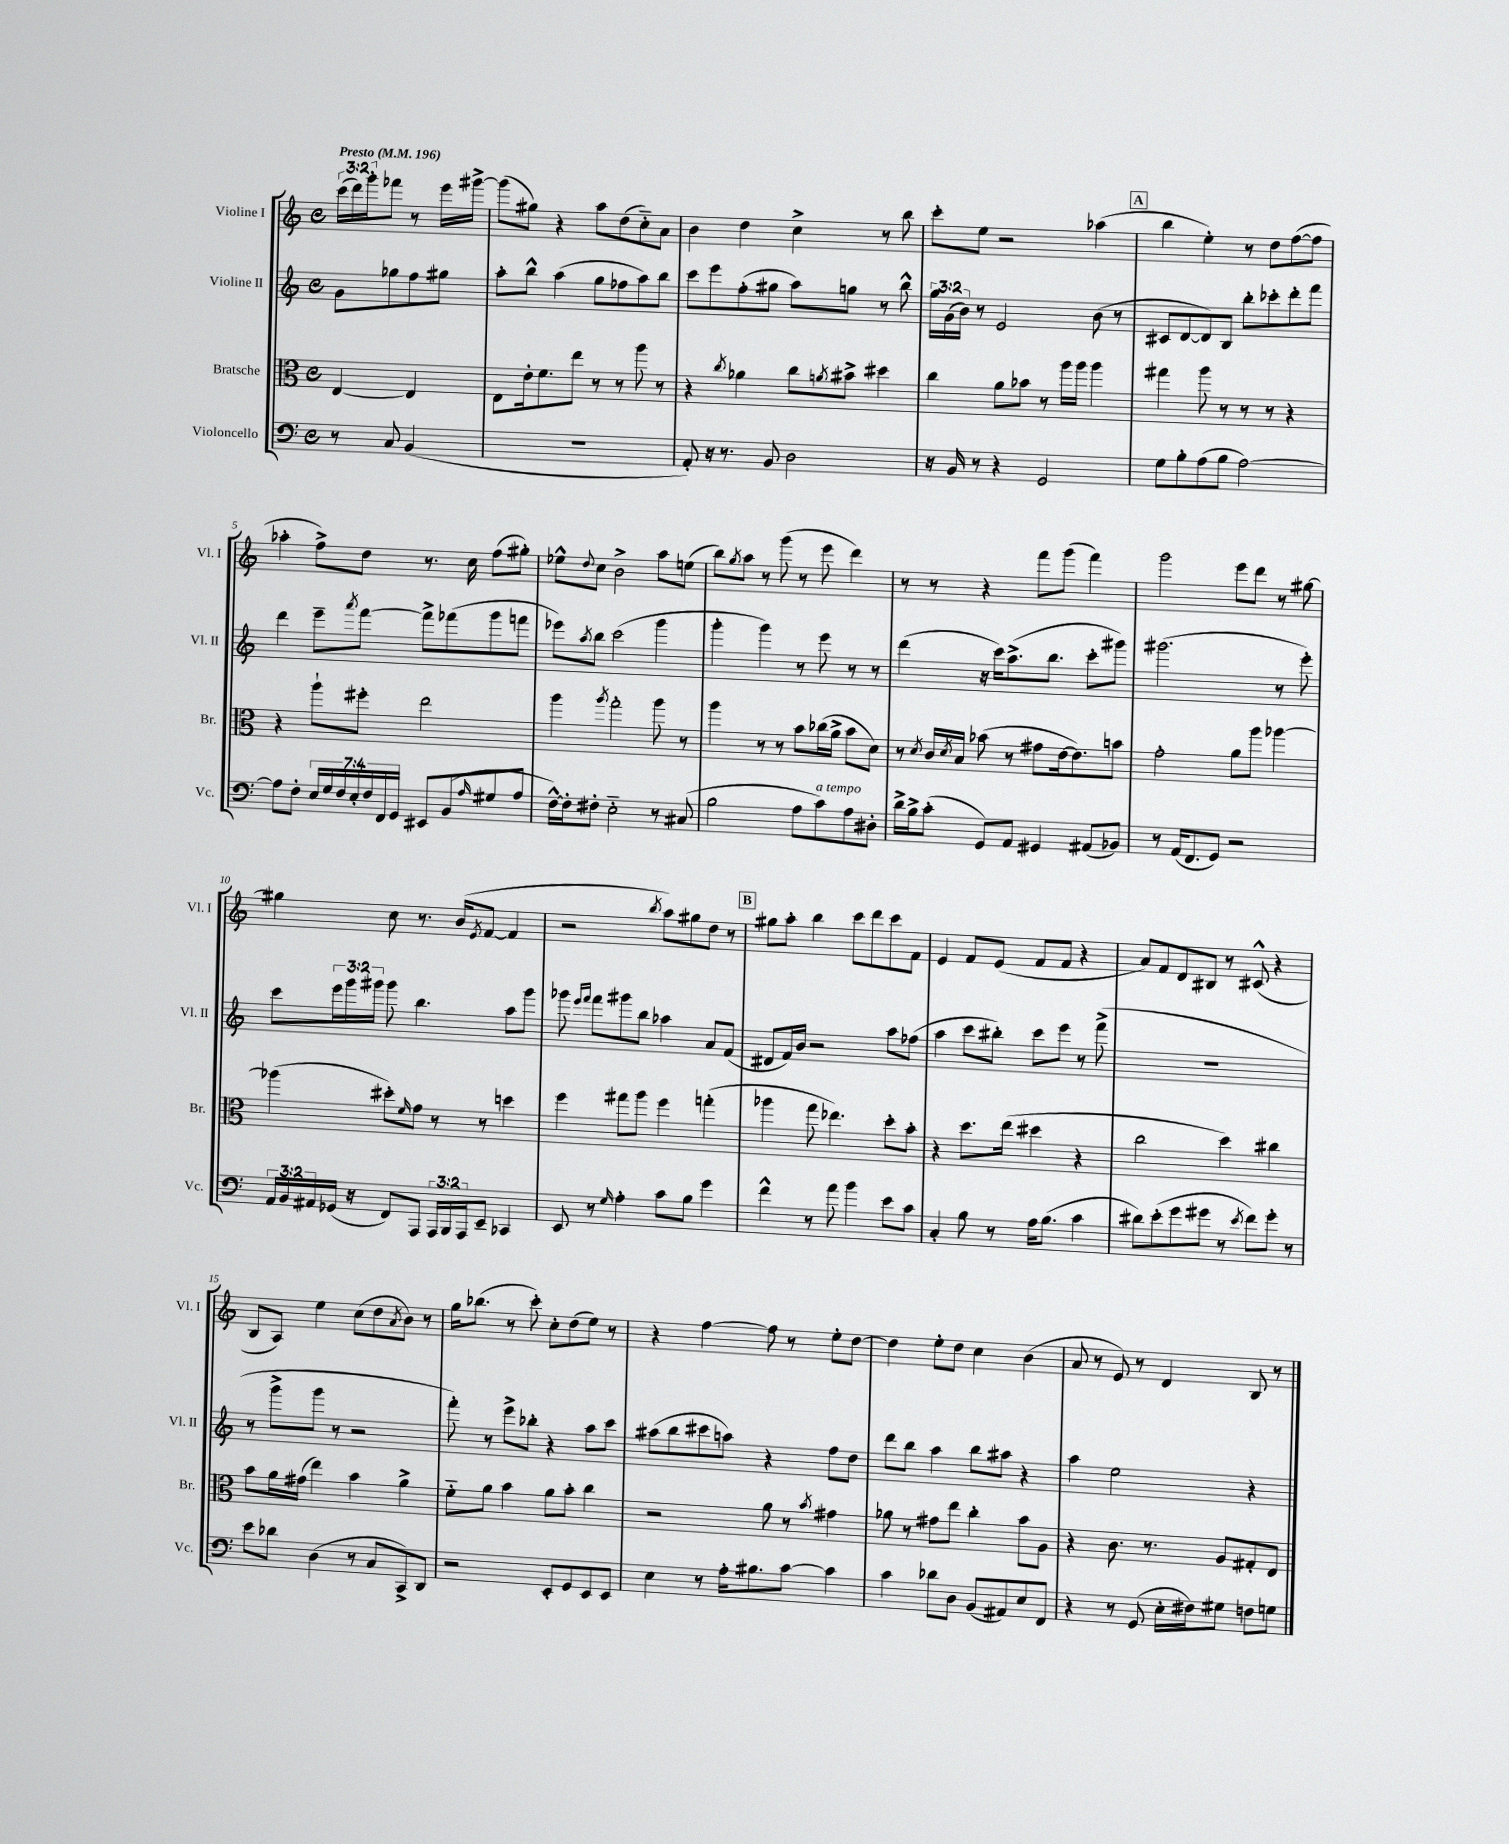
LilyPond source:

<<
\new StaffGroup <<
\new Staff = "s0" \with { instrumentName = "Violine I" shortInstrumentName = "Vl. I" } {
    \clef treble \key c \major \defaultTimeSignature \time 4/4 \override Staff.TupletNumber.text = #tuplet-number::calc-fraction-text \partial 2 \tempo "Presto" 4 = 196
    \tuplet 3/2 { c'''16( d'''16) g'''16-. } fes'''8 r8 e'''16 gis'''16~-> |
    gis'''8( gis''8) r4 a''8 d''8( c''8-_) a'8 |
    b'4 d''4 c''4-> r8 b''8 |
    c'''8-. e''8 r2 aes''4( |
    \mark \markup { \box "A" } b''4 e''4-.) r8 d''8 f''8~( f''8 |
    aes''4-. f''8->) d''8 r8. c''16 f''8( gis''8-.) |
    ees''8-^ \appoggiatura { d''8 } c''8 b'2-> a''8 e''8( |
    b''8) \acciaccatura { g''8 } a''8 r8 g'''8( r8 e'''8 d'''4) |
    r8 r8 r4 f'''8 g'''8( f'''4) |
    g'''2 e'''8 d'''8 r8 gis''8~ |
    gis''4 c''8 r8. b'16( \acciaccatura { e'8 } f'8~ f'4 |
    r2 \acciaccatura { b''8 } a''8) gis''8 d''8 r8 |
    \mark \markup { \box "B" } gis''8 a''8-. b''4 c'''8 d'''8 c'''8 f'8 |
    e'4 f'8 e'8( f'8 f'8 r4 |
    a'8) f'8 d'8 bis8 r8 cis'8-^( r4 |
    b8 a8) e''4 c''8( d''8 \acciaccatura { a'8 } b'8) r8 |
    g''16 bes''8.( r8 c'''8-.) c''8-. d''8( e''8) r8 |
    r4 f''4~ f''8 r8 e''8-. d''8~ |
    d''4 e''8-. d''8 c''4 b'4( |
    a'8 r8 e'8) r8 d'4 b8 r8 \bar "|." |
}
\new Staff = "s1" \with { instrumentName = "Violine II" shortInstrumentName = "Vl. II" } {
    \clef treble \key c \major \defaultTimeSignature \time 4/4 \override Staff.TupletNumber.text = #tuplet-number::calc-fraction-text \partial 2
    g'8 ges''8 f''8 gis''8 |
    a''8-. b''8-^ a''4( g''8 fes''8 a''8) b''8 |
    c'''8 e'''8 f''8-.( gis''8 a''8) g''8 r8 b''8-^ |
    \tuplet 3/2 { g''16 g'16( b'16) } r8 e'2 b'8( r8 |
    \mark \markup { \box "A" } cis'8 d'8~ d'8) b8 b''8-. ces'''8-. d'''8-. f'''8 |
    d'''4 e'''8-- \acciaccatura { a'''8 } f'''8~ f'''8-> fes'''8( g'''8 f'''8 |
    ees'''8) \acciaccatura { a''8 } b''8 c'''2( g'''4 |
    g'''4-. g'''4) r8 e'''8 r8 r8 |
    d'''4( r16 c'''16) a''8.->( b''8. c'''8-. gis'''8) |
    gis'''2.( r8 e'''8-.) |
    c'''8 \tuplet 3/2 { e'''16 g'''16 gis'''16 } gis'''8 b''4. a''8 gis'''8 |
    ges'''8 \grace { e'''16 f'''16 } f'''8 gis'''8 b''8 aes''4 a'8 f'8( |
    \mark \markup { \box "B" } dis'8 f'16) b'16 r2 a''8 fes''8( |
    a''4 c'''8 bis''8-.) c'''8 e'''8 r8 f'''8->( |
    R1 |
    r8 g'''8-> g'''8 r8 r2 |
    f'''8-.) r8 e'''8-> bes''8-. r4 a''8 c'''8 |
    ais''8( b''8 cis'''8 a''8) r4 f''8 d''8 |
    d'''8 b''8 a''4 b''8 ais''8 r4 |
    a''4 e''2 r4 \bar "|." |
}
\new Staff = "s2" \with { instrumentName = "Bratsche" shortInstrumentName = "Br." } {
    \clef alto \key c \major \defaultTimeSignature \time 4/4 \partial 2
    e4~ e4 |
    e8 e'16-. f'8. e''8 r8 r8 a''8 r8 |
    r4 \acciaccatura { c''8 } aes'4 c''8 \acciaccatura { a'8 } bis'8-> dis''4 |
    c''4 a'8 bes'8 r8 a''16 a''16 a''4 |
    \mark \markup { \box "A" } gis''4 a''8 r8 r8 r8 r4 |
    r4 a''8-! fis''8-. e''2 |
    a''4 \acciaccatura { a''8 } g''2-. a''8 r8 |
    a''4 r8 r8 b'8 ces''16( a'16-> b'8 d'8) |
    r8 \acciaccatura { d'8 } c'16 \acciaccatura { d'8 } b16 bes'8( r8 gis'8 e'16~ e'8.) b'8 |
    g'2-. a'8 a''8 aes''4~ |
    aes''4( dis''8-.) \grace { f'16 } g'8 r8 r8 d''4 |
    f''4 gis''8 a''8 f''4 g''4-.( |
    \mark \markup { \box "B" } aes''4 g''8 ees''4.) d''8-. b'8-. |
    r4 d''8. e''16( dis''4 r4 |
    c''2 d''4) cis''4 |
    b'8 a'16 gis'16( e''4) b'4 a'4-> |
    f'8-_ a'8 b'4 a'8 b'8-. c''4 |
    r2 a'8 r8 \acciaccatura { b'8 } gis'4 |
    aes'8 r8 gis'8 e''8 c''4-. b'8 a8 |
    r4 c'8. r8. a8 gis8-. e8 \bar "|." |
}
\new Staff = "s3" \with { instrumentName = "Violoncello" shortInstrumentName = "Vc." } {
    \clef bass \key c \major \defaultTimeSignature \time 4/4 \override Staff.TupletNumber.text = #tuplet-number::calc-fraction-text \partial 2
    r8 c8 b,4( |
    R1 |
    a,8-.) r16 r8. b,8 d2 |
    r16 b,16 r8 r4 g,2 |
    \mark \markup { \box "A" } g8 b8-. a8( b8 a2~) |
    a8 f8-. \tuplet 7/4 { e16 g16 f16 e16-. f16 f,16 g,16 } eis,8 b,8( \grace { a16 } gis8 a8 |
    f16~-^) f16-. fis8-. e2-_ r8 cis8( |
    b2 a8 c'8^\markup { \italic "a tempo" }) a8 dis8-. |
    d'16-> b16-> c'8-.( g,8) a,8 gis,4 ais,8( bes,8) |
    r8 a,16( f,8. g,8) r2 |
    \tuplet 3/2 { a,16 b,16 ais,16 } ges,16( r16 f,8) a,,8 \tuplet 3/2 { a,,16 b,,16 a,,16 } e,8-- ces,4 |
    e,8 r8 \grace { g16 } a4-. c'8 b8 g'4 |
    \mark \markup { \box "B" } f'4-^ r8 a'8 b'4 e'8 c'8 |
    c4-. b8 r8 a16 b8.( c'4 |
    dis'8) e'8-.( g'8 gis'8 r8 \acciaccatura { e'8 } f'8) gis'8-. r8 |
    e'8 des'8 d4( r8 c8 c,8->) d,8 |
    r2 e,8-. g,8 e,8 e,8 |
    e4 r8 a16-. bis8. c'8~ c'4 |
    c'4 des'8 d8 b,8( ais,8) e8 f,8 |
    r4 r8 g,8( e16-. fis16) gis8 f8 g8 \bar "|." |
}
>>
>>
